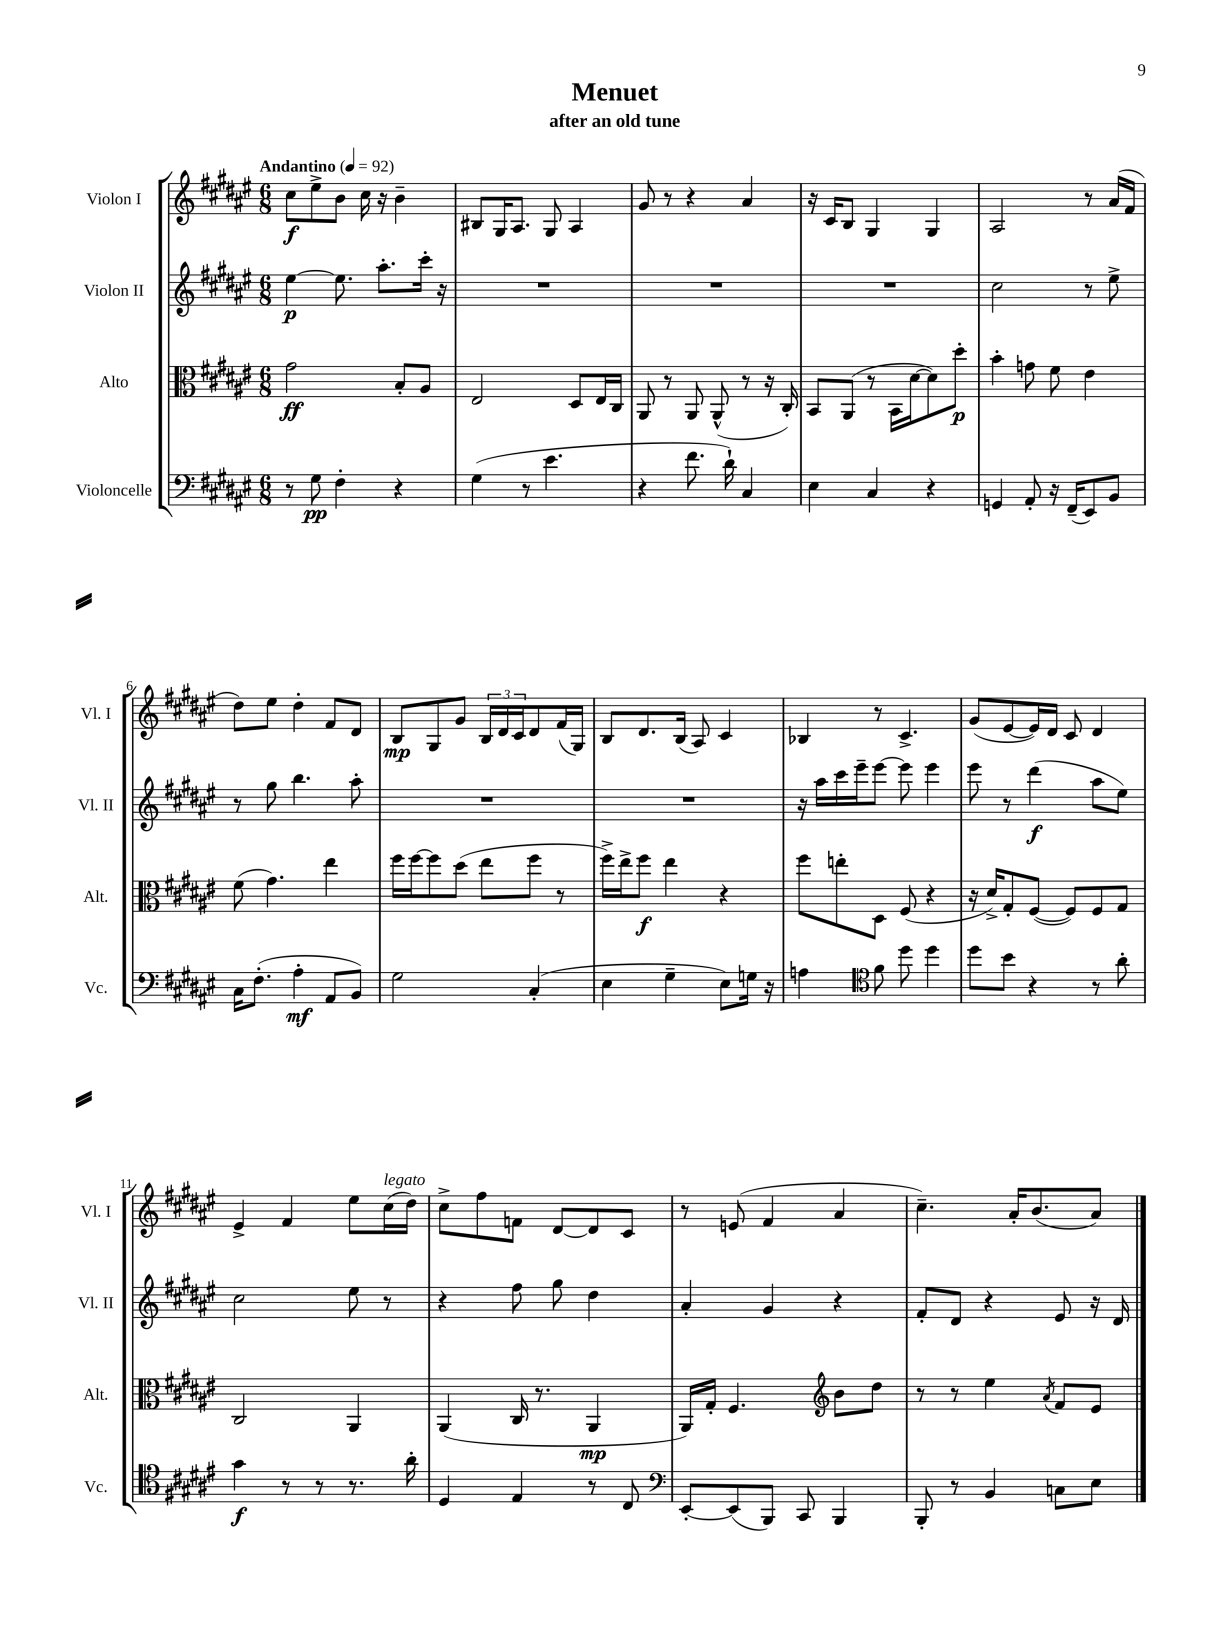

**kern	**dynam	**kern	**dynam	**kern	**dynam	**kern	**dynam
*part4	*part4	*part3	*part3	*part2	*part2	*part1	*part1
*staff4	*staff4	*staff3	*staff3	*staff2	*staff2	*staff1	*staff1
*I"Violoncelle	*	*I"Alto	*	*I"Violon II	*	*I"Violon I	*
*I'Vc.	*	*I'Alt.	*	*I'Vl. II	*	*I'Vl. I	*
*clefF4	*	*clefC3	*	*clefG2	*	*clefG2	*
*k[f#c#g#d#a#e#]	*	*k[f#c#g#d#a#e#]	*	*k[f#c#g#d#a#e#]	*	*k[f#c#g#d#a#e#]	*
*M6/8	*	*M6/8	*	*M6/8	*	*M6/8	*
*MM92	*	*MM92	*	*MM92	*	*MM92	*
=1	=1	=1	=1	=1	=1	=1	=1
!	!	!	!	!	!	!LO:TX:a:B:t=Andantino	!
8r	.	2g#\	ff	[4ee#\	p	8cc#\L	f
8G#\	pp	.	.	.	.	8ee#^\	.
4F#'\	.	.	.	8.ee#\]	.	8b\J	.
.	.	.	.	.	.	16cc#\	.
.	.	.	.	8.aa#'\L	.	16r	.
4r	.	8B'/L	.	.	.	4b~\	.
.	.	8A#/J	.	16ccc#'\Jk	.	.	.
.	.	.	.	16r	.	.	.
=2	=2	=2	=2	=2	=2	=2	=2
(4G#\	.	2E#/	.	2.r	.	8B#X/L	.
.	.	.	.	.	.	16G#/K	.
.	.	.	.	.	.	8.A#/J	.
8r	.	.	.	.	.	.	.
4.e#\	.	.	.	.	.	8G#/	.
.	.	8D#/L	.	.	.	4A#/	.
.	.	16E#/L	.	.	.	.	.
.	.	16C#/JJ	.	.	.	.	.
=3	=3	=3	=3	=3	=3	=3	=3
4r	.	8AA#/	.	2.r	.	8g#/	.
.	.	8r	.	.	.	8r	.
8.f#\	.	8AA#/	.	.	.	4r	.
.	.	(8AA#^^/	.	.	.	.	.
16d#`\)	.	.	.	.	.	.	.
4C#/	.	8r	.	.	.	4a#/	.
.	.	16r	.	.	.	.	.
.	.	16C#'/)	.	.	.	.	.
=4	=4	=4	=4	=4	=4	=4	=4
4E#\	.	8BB/L	.	2.r	.	16r	.
.	.	.	.	.	.	16c#/KL	.
.	.	(8AA#/J	.	.	.	8B/J	.
4C#/	.	8r	.	.	.	4G#/	.
.	.	16BB\LL	.	.	.	.	.
.	.	[16d#\J	.	.	.	.	.
4r	.	8d#\])	.	.	.	4G#/	.
.	.	8dd#'\J	p	.	.	.	.
=5	=5	=5	=5	=5	=5	=5	=5
4GGn/	.	4b'\	.	2cc#\	.	2A#/	.
8AA#'/	.	8gn\	.	.	.	.	.
16r	.	8f#\	.	.	.	.	.
(16FF#~/KL	.	.	.	.	.	.	.
8EE#/)	.	4e#\	.	8r	.	8r	.
8BB/J	.	.	.	8ee#^\	.	(16a#/LL	.
.	.	.	.	.	.	16f#/JJ	.
!!LO:LB:g=z
=6	=6	=6	=6	=6	=6	=6	=6
16C#\KL	.	(8f#\	.	8r	.	8dd#\L)	.
(8.F#'\J	.	.	.	.	.	.	.
.	.	4.g#\)	.	8gg#\	.	8ee#\J	.
4A#'\	mf	.	.	4.bb\	.	4dd#'\	.
8AA#/L	.	4ee#\	.	.	.	8f#/L	.
8BB/J)	.	.	.	8aa#'\	.	8d#/J	.
=7	=7	=7	=7	=7	=7	=7	=7
2G#\	.	16ff#\LL	.	2.r	.	8B/L	mp
.	.	[16ff#\J	.	.	.	.	.
.	.	8ff#\]	.	.	.	8G#/	.
.	.	(8dd#\J	.	.	.	8g#/J	.
.	.	8ee#\L	.	.	.	24B/LL	.
.	.	.	.	.	.	24d#/	.
.	.	.	.	.	.	24c#/J	.
(4C#'/	.	8ff#\J	.	.	.	8d#/	.
.	.	8r	.	.	.	(16f#/L	.
.	.	.	.	.	.	16G#/JJ)	.
=8	=8	=8	=8	=8	=8	=8	=8
4E#\	.	16ff#^\LL)	.	2.r	.	8B/L	.
.	.	16ee#^\J	.	.	.	.	.
.	.	8ff#\J	f	.	.	8.d#/	.
4G#~\	.	4ee#\	.	.	.	.	.
.	.	.	.	.	.	(16B/Jk	.
.	.	.	.	.	.	8A#/)	.
8E#\L)	.	4r	.	.	.	4c#/	.
16Gn\Jk	.	.	.	.	.	.	.
16r	.	.	.	.	.	.	.
=9	=9	=9	=9	=9	=9	=9	=9
4An\	.	8ff#\L	.	16r	.	4B-X/	.
.	.	.	.	16aa#\LL	.	.	.
.	.	8een'\	.	16ccc#\	.	.	.
.	.	.	.	16eee#~\J	.	.	.
*clefC4	*	*	*	*	*	*	*
8f#\	.	8D#\J	.	[8eee#\J	.	8r	.
8dd#\	.	(8F#/	.	8eee#\]	.	4.c#^/	.
4dd#\	.	4r	.	4eee#\	.	.	.
=10	=10	=10	=10	=10	=10	=10	=10
8dd#\L	.	16r	.	8eee#\	.	(8g#/L	.
.	.	16d#^/KL)	.	.	.	.	.
8b\J	.	8G#'/	.	8r	.	[8e#/	.
4r	.	([8F#/J	.	(4ddd#\	f	16e#/L])	.
.	.	.	.	.	.	16d#/JJ	.
.	.	8F#/L])	.	.	.	8c#/	.
8r	.	8F#/	.	8aa#\L	.	4d#/	.
8a#'\	.	8G#/J	.	8ee#\J)	.	.	.
!!LO:LB:g=z
=11	=11	=11	=11	=11	=11	=11	=11
4g#\	f	2C#/	.	2cc#\	.	4e#^/	.
8r	.	.	.	.	.	4f#/	.
8r	.	.	.	.	.	.	.
8.r	.	4AA#/	.	8ee#\	.	8ee#\L	.
!	!	!	!	!	!	!LO:TX:a:i:t=legato	!
.	.	.	.	8r	.	(16cc#\L	.
16a#'\	.	.	.	.	.	16dd#\JJ)	.
=12	=12	=12	=12	=12	=12	=12	=12
4D#/	.	(4AA#/	.	4r	.	8cc#^\L	.
.	.	.	.	.	.	8ff#\	.
4E#/	.	16C#/	.	8ff#\	.	8fn\J	.
.	.	8.r	.	.	.	.	.
.	.	.	.	8gg#\	.	[8d#/L	.
8r	.	4AA#/	mp	4dd#\	.	8d#/]	.
8C#/	.	.	.	.	.	8c#/J	.
=13	=13	=13	=13	=13	=13	=13	=13
*clefF4	*	*	*	*	*	*	*
[8EE#'/L	.	16AA#/LL)	.	4a#'/	.	8r	.
.	.	16G#'/JJ	.	.	.	.	.
(8EE#/]	.	4.F#/	.	.	.	(8en/	.
8BBB/J)	.	.	.	4g#/	.	4f#/	.
8CC#/	.	.	.	.	.	.	.
*	*	*clefG2	*	*	*	*	*
4BBB/	.	8b\L	.	4r	.	4a#/	.
.	.	8dd#\J	.	.	.	.	.
=14	=14	=14	=14	=14	=14	=14	=14
8BBB'/	.	8r	.	8f#'/L	.	4.cc#~\)	.
8r	.	8r	.	8d#/J	.	.	.
4BB/	.	4ee#\	.	4r	.	.	.
.	.	.	.	.	.	16a#'/KL	.
.	.	.	.	.	.	(8.b/	.
.	.	8qa#/	.	.	.	.	.
8Cn\L	.	8f#/L	.	8e#/	.	.	.
8E#\J	.	8e#/J	.	16r	.	8a#/J)	.
.	.	.	.	16d#/	.	.	.
==	==	==	==	==	==	==	==
*-	*-	*-	*-	*-	*-	*-	*-
